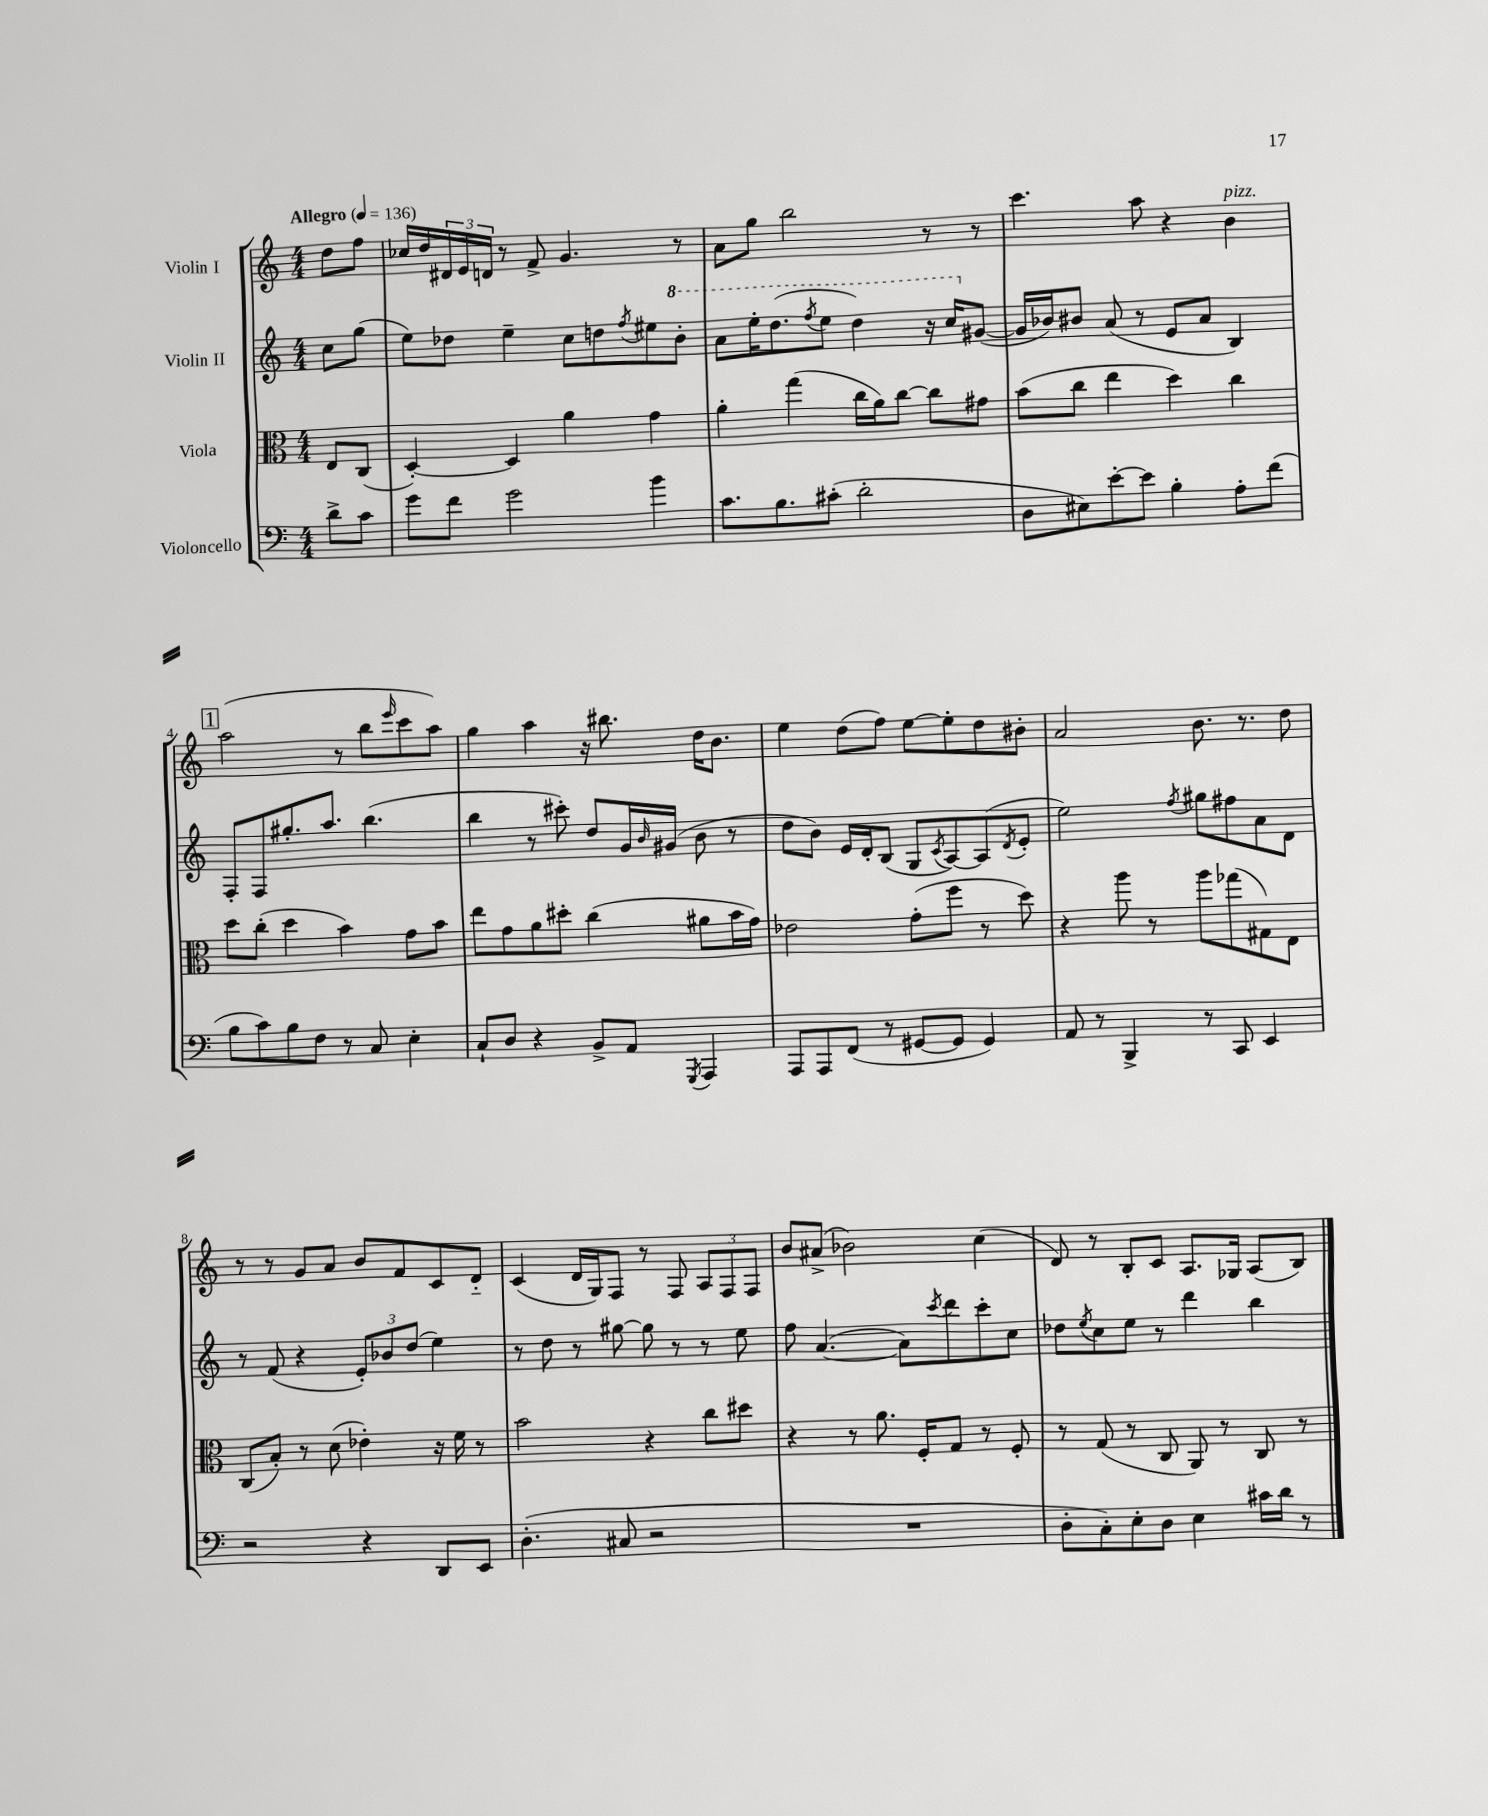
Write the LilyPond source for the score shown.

<<
\new StaffGroup <<
\new Staff = "s0" \with { instrumentName = "Violin I" } {
    \clef treble \key c \major \numericTimeSignature \time 4/4 \partial 4 \tempo "Allegro" 4 = 136
    d''8 f''8 |
    ces''16 d''16 \tuplet 3/2 { dis'16 e'16 d'16 } r8 f'8-> g'4. r8 |
    a'8 g''8 b''2 r8 r8 |
    c'''4. a''8 r4 b'4^\markup { \italic "pizz." } |
    \mark \markup { \box "1" } a''2( r8 b''8 \grace { e'''16 } c'''8 a''8) |
    g''4 a''4 r16 bis''8. d''16 b'8. |
    e''4 d''8( f''8) e''8~ e''8-. d''8 bis'8-. |
    a'2 b'8. r8. d''8 |
    r8 r8 g'8 a'8 b'8 f'8 c'8 d'8-_ |
    c'4( d'16 g16) f8 r8 f8 \tuplet 3/2 { a8 f8 f8 } |
    b'8 ais'8->( bes'2) c''4( |
    d'8) r8 b8-. c'8 a8. ges16 a8( b8) \bar "|." |
}
\new Staff = "s1" \with { instrumentName = "Violin II" } {
    \clef treble \key c \major \numericTimeSignature \time 4/4 \partial 4
    c''8 g''8( |
    e''8) des''8 e''4-- c''8 d''8 \acciaccatura { f''8 } eis''8 \ottava #1 b''8-. |
    a''8 e'''16-. d'''8.( \acciaccatura { f'''8 } e'''8 d'''4) r16 c'''16 \ottava #0 gis'8~( |
    gis'16 bes'16) bis'8 a'8( r8 e'8 a'8 b4) |
    \mark \markup { \box "1" } f8-. f8 gis''8.-. a''8. b''4.( |
    b''4 r8 cis'''8-.) d''8 g'16 \grace { b'16 } gis'16( b'8 r8 |
    d''8 b'8) e'16 d'16-. b8( g8 \acciaccatura { c'8 } a8~) a8( \acciaccatura { d'8 } e'8-. |
    e''2) \acciaccatura { f''8 } gis''8 fis''8 a'8 d'8 |
    r8 f'8( r4 \tuplet 3/2 { e'8-.) bes'8 d''8( } e''4) |
    r8 d''8 r8 gis''8~ gis''8 r8 r8 e''8 |
    f''8 a'4.~( a'8) \acciaccatura { c'''8 } d'''8 c'''8-. c''8 |
    des''8 \acciaccatura { e''8 } c''8 e''8 r8 d'''4 b''4 \bar "|." |
}
\new Staff = "s2" \with { instrumentName = "Viola" } {
    \clef alto \key c \major \numericTimeSignature \time 4/4 \partial 4
    e8 c8( |
    d4~-.) d4 a'4 g'4 |
    a'4-. g''4( c''16 a'16) c''8~ c''8 gis'8 |
    b'8( c''8 e''4 d''4) c''4 |
    \mark \markup { \box "1" } d''8 c''8-.( d''4 b'4) g'8 b'8 |
    e''8 g'8 a'8 dis''8-. c''4( ais'8 b'16 g'16) |
    ees'2 g'8-.( f''8 r8 d''8) |
    r4 a''8 r8 a''8 ges''8( gis8) e8 |
    c8( b8-.) r8 d'8( ees'4-.) r16 f'16 r8 |
    b'2 r4 c''8 dis''8 |
    r4 r8 a'8. f16-. g8 r8 f8-. |
    r8 g8( r8 c8 a,8) r8 c8 r8 \bar "|." |
}
\new Staff = "s3" \with { instrumentName = "Violoncello" } {
    \clef bass \key c \major \numericTimeSignature \time 4/4 \partial 4
    d'8-> c'8 |
    g'8 f'8 g'2 b'4 |
    c'8. b8. cis'8-.( d'2-. |
    d8 eis8) e'8~-. e'8 b4-. a8-. f'8( |
    \mark \markup { \box "1" } b8 c'8) b8 f8 r8 c8 e4-. |
    c8-! d8 r4 b,8-> a,8 \acciaccatura { g,,8 } a,,4 |
    a,,8 a,,8 f,8( r8 gis,8~ gis,8 gis,4) |
    a,8 r8 b,,4-> r8 c,8 e,4 |
    r2 r4 d,8 e,8 |
    d4.-.( cis8 r2 |
    R1 |
    d8-. c8-.) e8-. d8 e4 cis'16 d'16 r8 \bar "|." |
}
>>
>>
